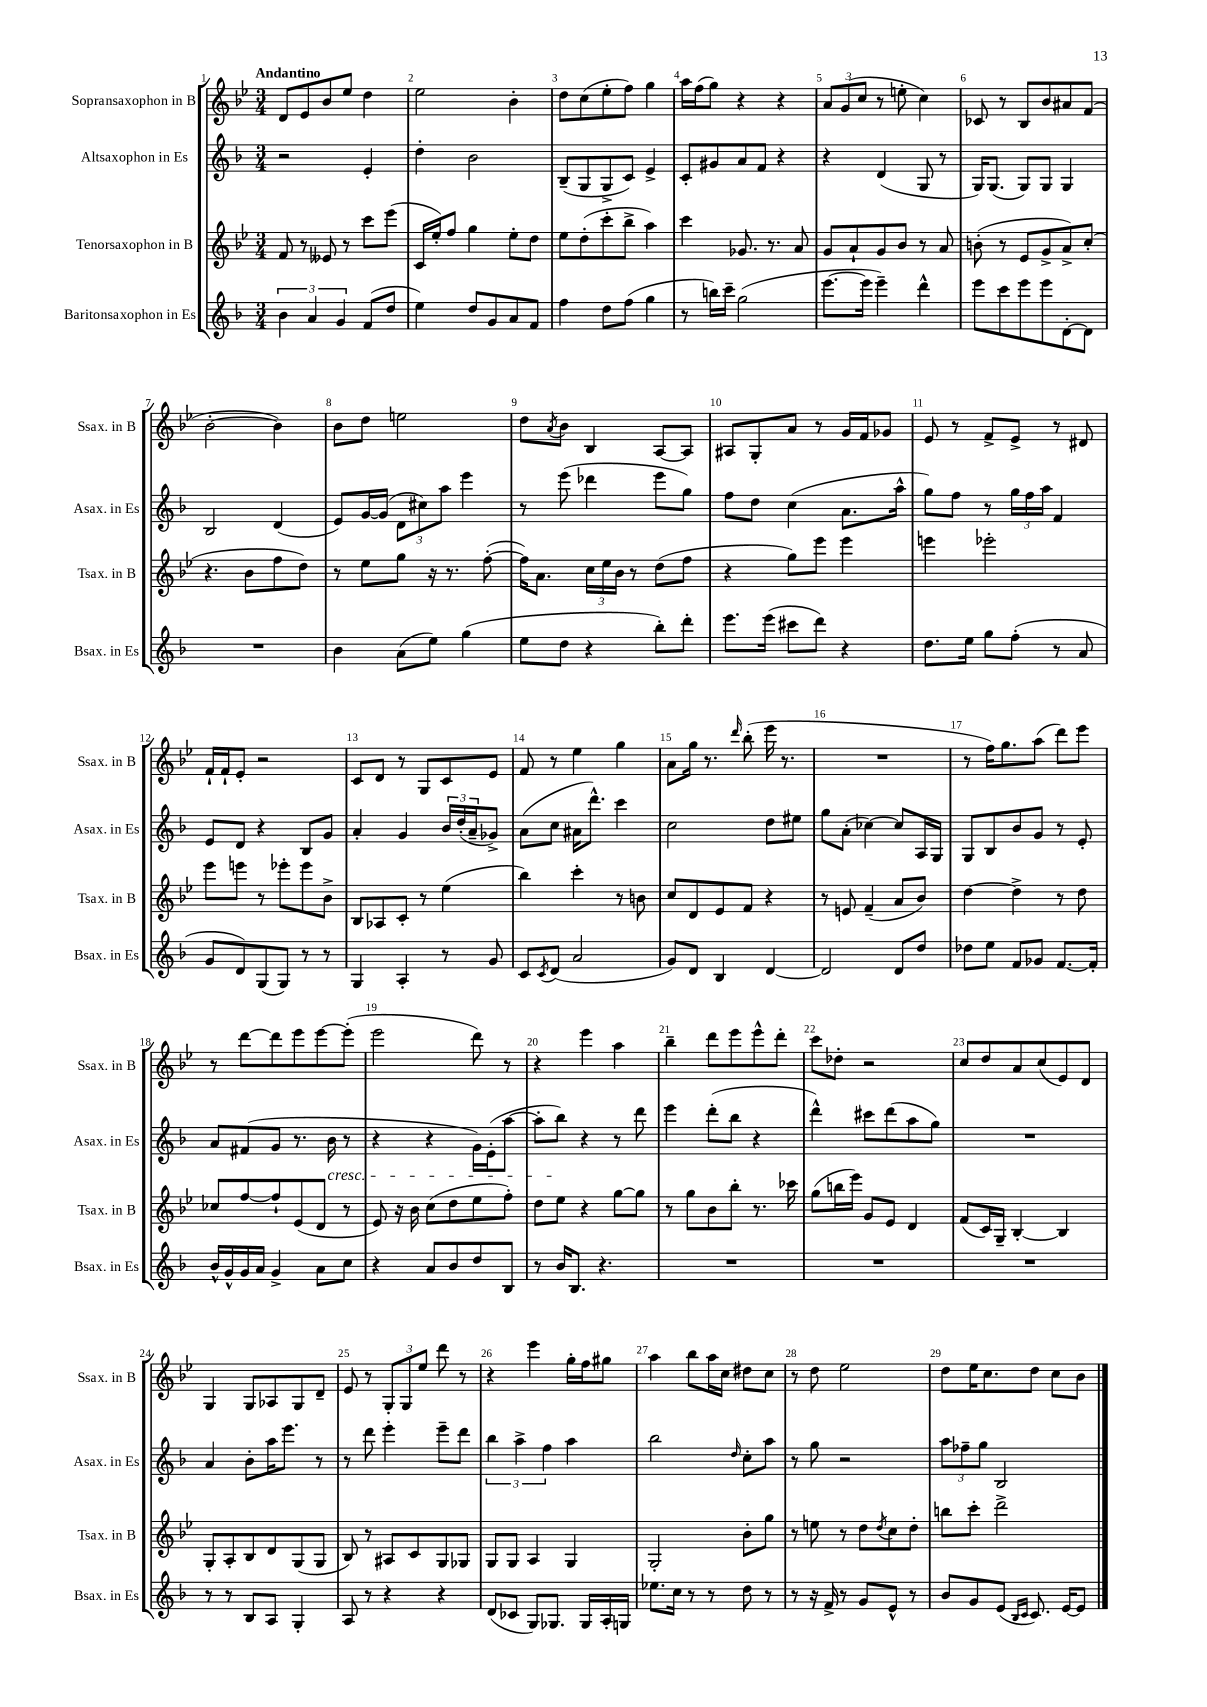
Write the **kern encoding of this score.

**kern	**kern	**kern	**kern
*part4	*part3	*part2	*part1
*staff4	*staff3	*staff2	*staff1
*I"Baritonsaxophon in Es	*I"Tenorsaxophon in B	*I"Altsaxophon in Es	*I"Sopransaxophon in B
*I'Bsax. in Es	*I'Tsax. in B	*I'Asax. in Es	*I'Ssax. in B
*clefG2	*clefG2	*clefG2	*clefG2
*k[b-]	*k[b-e-]	*k[b-]	*k[b-e-]
*M3/4	*M3/4	*M3/4	*M3/4
=1	=1	=1	=1
!	!	!	!LO:TX:a:B:t=Andantino
6b-\	8f/	2r	8d/L
.	8r	.	8e-/
6a/	.	.	.
.	8e--X/	.	8b-/
6g/	.	.	.
.	8r	.	8ee-/J
(8f/L	8ccc\L	4e'/	4dd\
8dd/J	(8eee-\J	.	.
=2	=2	=2	=2
4ee\)	16c/LL	4dd'\	2ee-\
.	16ee-'/J)	.	.
.	8ff/J	.	.
8dd/L	4gg\	2b-\	.
8g/	.	.	.
8a/	8ee-'\L	.	4b-'\
8f/J	8dd\J	.	.
=3	=3	=3	=3
4ff\	8ee-\L	(8B-~/L	8dd\L
.	(8dd'\	8G/	(8cc\
8dd\L	8ccc'\	8G^/	8ee-'\
(8ff\J	8bb-^\J	8c/J)	8ff\J)
4gg\	4aa\)	4e^/	4gg\
=4	=4	=4	=4
8r	4ccc\	8c'/L	16aa\LL
.	.	.	(16ff\J
16bbn\LL)	.	8g#X/	8gg\J)
16ccc~\JJ	.	.	.
(2gg\	8.g-X/	8a/	4r
.	.	8f/J	.
.	8.r	.	.
.	.	4r	4r
.	8a/	.	.
=5	=5	=5	=5
[8.eee\L	8g/L	4r	12a/L
.	.	.	(12g/
.	8a`/	.	.
.	.	.	12cc/J
16eee\Jk]	.	.	.
4eee~\)	8g/	(4d/	8r
.	8b-/J	.	8een'\
4ddd^^\	8r	8G/	4cc\)
.	8a/	8r	.
=6	=6	=6	=6
8eee\L	(8bn'\	16G/KL)	8c-X/
.	.	(8.G/J	.
8ccc\	8r	.	8r
8eee\	8e-/L	8G/L)	8B-/L
8eee\	8g^/	8G/J	8b-/
[8d'\	8a^/)	4G/	8a#X/
8d\J]	(8cc'/J	.	(8f/J
!!LO:LB:g=z
=7	=7	=7	=7
2.r	4.r	2B-/	[2b-'\
.	8b-\L	.	.
.	8ff\	(4d/	4b-\])
.	8dd\J)	.	.
=8	=8	=8	=8
4b-\	8r	8e/L)	8b-\L
.	8ee-\L	[16g/L	8dd\J
.	.	(16g/JJ]	.
(8a\L	8gg\J	12d\L	2een\
.	.	12cc#X\)	.
8ee\J)	16r	.	.
.	.	12aa\J	.
.	8.r	.	.
(4gg\	.	4eee\	.
.	([8ff'\	.	.
=9	=9	=9	=9
8ee\L	16ff\KL])	8r	8dd\L
.	8.a\J	.	.
.	.	.	8qa/
8dd\J	.	(8eee\	8b-\J
4r	24cc\LL	4ddd-X\	4B-/
.	24ee-\	.	.
.	24b-\JJ	.	.
.	8r	.	.
8bb-'\L)	(8dd\L	8eee\L	[8A/L
8ddd'\J	8ff\J	8gg\J)	8A/J]
=10	=10	=10	=10
8.eee\L	4r	8ff\L	8A#X/L
.	.	8dd\J	8G'/
(16eee\Jk	.	.	.
8ccc#X\L	8gg\L)	(4cc\	8a/J
8ddd\J)	8eee-\J	.	8r
4r	4eee-\	8.a\L	16g/LL
.	.	.	16f/J
.	.	.	8g-X/J
.	.	16aa^^\Jk	.
=11	=11	=11	=11
8.dd\L	4eeen\	8gg\L)	8e-/
.	.	8ff\J	8r
16ee\Jk	.	.	.
8gg\L	2eee-X'\	8r	8f^/L
(8ff'\J	.	24gg\LL	8e-^/J
.	.	24ff\	.
.	.	24aa\JJ	.
8r	.	4f/	8r
8a/	.	.	8d#X/
!!LO:LB:g=z
=12	=12	=12	=12
8g/L	8eee-\L	8e/L	16f`/LL
.	.	.	16f`/J
8d/)	8eeen\J	8d/J	8e-'/J
(8G/	8r	4r	2r
8G/J)	8eee-X'\L	.	.
8r	8eee-\	8B-/L	.
8r	8b-^\J	8g/J	.
=13	=13	=13	=13
4G/	8B-/L	4a'/	8c/L
.	8A-X/	.	8d/J
4A'/	8c'/J	4g/	8r
.	8r	.	8G/L
8r	(4ee-\	24b-/LL	8c/
.	.	(24dd'/	.
.	.	24a~/J	.
8g/	.	8g-X^/J)	8e-/J
=14	=14	=14	=14
8c/L	4bb-\)	(8a\L	8f/
8qc/	.	.	.
(8d/J	.	8cc\J	8r
2a/	4ccc'\	16a#X\KL	4ee-\
.	.	8.ddd^^\J)	.
.	8r	4ccc\	4gg\
.	8bn\	.	.
=15	=15	=15	=15
8g/L)	8cc/L	2cc\	8a\L
8d/J	8d/	.	16gg\Jk
.	.	.	8.r
4B-/	8e-/	.	.
.	.	.	16qqddd/
.	8f/J	.	(8bb-'\
[4d/	4r	8dd\L	16eee-\
.	.	.	8.r
.	.	8ee#X\J	.
=16	=16	=16	=16
2d/]	8r	8gg\L	2.r
.	8en/	(8a'\J	.
.	(4f~/	[4cc-X\)	.
8d/L	8a/L	8cc-/L]	.
8dd/J	8b-/J)	16A/L	.
.	.	16G/JJ	.
=17	=17	=17	=17
8dd-X\L	[4dd\	8G/L	8r
8ee\J	.	8B-/	16ff\KL)
.	.	.	8.gg\
8f/L	4dd^\]	8b-/	.
8g-X/J	.	8g/J	(8aa\J
[8.f/L	8r	8r	8ddd\L)
.	8dd\	8e'/	8eee-\J
16f'/Jk]	.	.	.
!!LO:LB:g=z
=18	=18	=18	=18
16b-^^/LL	8cc-X/L	8a/L	8r
16g^^/	.	.	.
16g/	[8ff/	(8f#X/	[8ddd\L
16a/JJ	.	.	.
4g^/	8ff`/]	8g/J	8ddd\]
.	(8e-/	8.r	8eee-\
8a\L	8d/J	.	[8eee-\
!	!	!LO:TX:b:i:t=cresc.	!
.	.	16b-\	.
8cc\J	8r	8r	(8eee-'\J]
=19	=19	=19	=19
4r	8e-/)	4r	2eee-\
.	16r	.	.
.	16b-\	.	.
8a/L	(8cc\L	4r	.
8b-/	8dd\	.	.
8dd/	8ee-\	16g\LL)	8ddd\)
.	.	(16e'\J	.
8B-/J	8ff'\J)	[8aa\J	8r
=20	=20	=20	=20
8r	8dd\L	8aa'\L]	4r
16b-/KL	8ee-\J	8bb-\J)	.
8.B-/J	.	.	.
.	4r	4r	4eee-\
4.r	.	.	.
.	[8gg\L	8r	4aa\
.	8gg\J]	8ddd\	.
=21	=21	=21	=21
2.r	8r	4eee\	4bb-~\
.	8gg\L	.	.
.	8b-\	(8ddd'\L	8ddd\L
.	8bb-'\J	8bb-\J	8eee-\
.	8.r	4r	8eee-^^\
.	.	.	8ddd'\J
.	16ccc-X\	.	.
=22	=22	=22	=22
2.r	(8gg\L	4ddd^^\)	8ccc\L
.	16bbn\L	.	8dd-X'\J
.	16eee-\JJ)	.	.
.	8g/L	8ccc#X\L	2r
.	8e-/J	(8ddd\	.
.	4d/	8aa\	.
.	.	8gg\J)	.
=23	=23	=23	=23
2.r	(8f/L	2.r	8cc/L
.	16c/L)	.	8dd/
.	16G~/JJ	.	.
.	[4B-'/	.	8a/
.	.	.	(8cc/
.	4B-/]	.	8e-/)
.	.	.	8d/J
!!LO:LB:g=z
=24	=24	=24	=24
8r	8G'/L	4a/	4G/
8r	8A'/	.	.
8B-/L	8B-/	8b-'\L	8G/L
8A/J	8d/	16aa\K	8A-X/
.	.	8.eee\J	.
4G'/	(8G/	.	8G/
.	8G/J	8r	8d~/J
=25	=25	=25	=25
8A/	8B-/)	8r	8e-/
8r	8r	8ddd\	8r
4r	8A#X/L	4eee'\	12G'/L
.	.	.	12G/
.	8c/	.	.
.	.	.	12ee-/J
4r	8G/	8eee~\L	8ddd\
.	8G-X/J	8ddd\J	8r
=26	=26	=26	=26
(8d/L	8G/L	6bb-\	4r
8c-X/J	8G/J	.	.
.	.	6aa^\	.
8G/L)	4A/	.	4eee-\
.	.	6ff\	.
8.G-X/J	.	.	.
.	4G/	4aa\	16gg'\LL
16G-/LL	.	.	16ff\J
16A'/	.	.	8gg#X\J
16Gn/JJ	.	.	.
=27	=27	=27	=27
8.ee-X\L	2G'/	2bb-\	4aa\
16cc\Jk	.	.	.
8r	.	.	8bb-\L
8r	.	.	16aa\L
.	.	.	16cc\JJ
.	.	16qqdd/	.
8dd\	8b-'\L	8cc'\L	8dd#X\L
8r	8gg\J	8aa\J	8cc\J
=28	=28	=28	=28
8r	8r	8r	8r
16r	8een\	8gg\	8dd\
16f^/	.	.	.
8r	8r	2r	2ee-\
8g/L	8dd\L	.	.
.	8qdd/	.	.
8e^^/J	8cc\	.	.
8r	8dd'\J	.	.
=29	=29	=29	=29
8b-/L	8bbn\L	12aa\L	8dd\L
.	.	12ff-X~\	.
8g/	8ccc'\J	.	16ee-\K
.	.	12gg\J	.
.	.	.	8.cc\
(8e/J	2ddd^\	2B-/	.
16qqB-/LL	.	.	.
16qqc/JJ	.	.	.
8.c/)	.	.	8dd\J
.	.	.	8cc\L
[16e/KL	.	.	.
8e/J]	.	.	8b-\J
==	==	==	==
*-	*-	*-	*-
